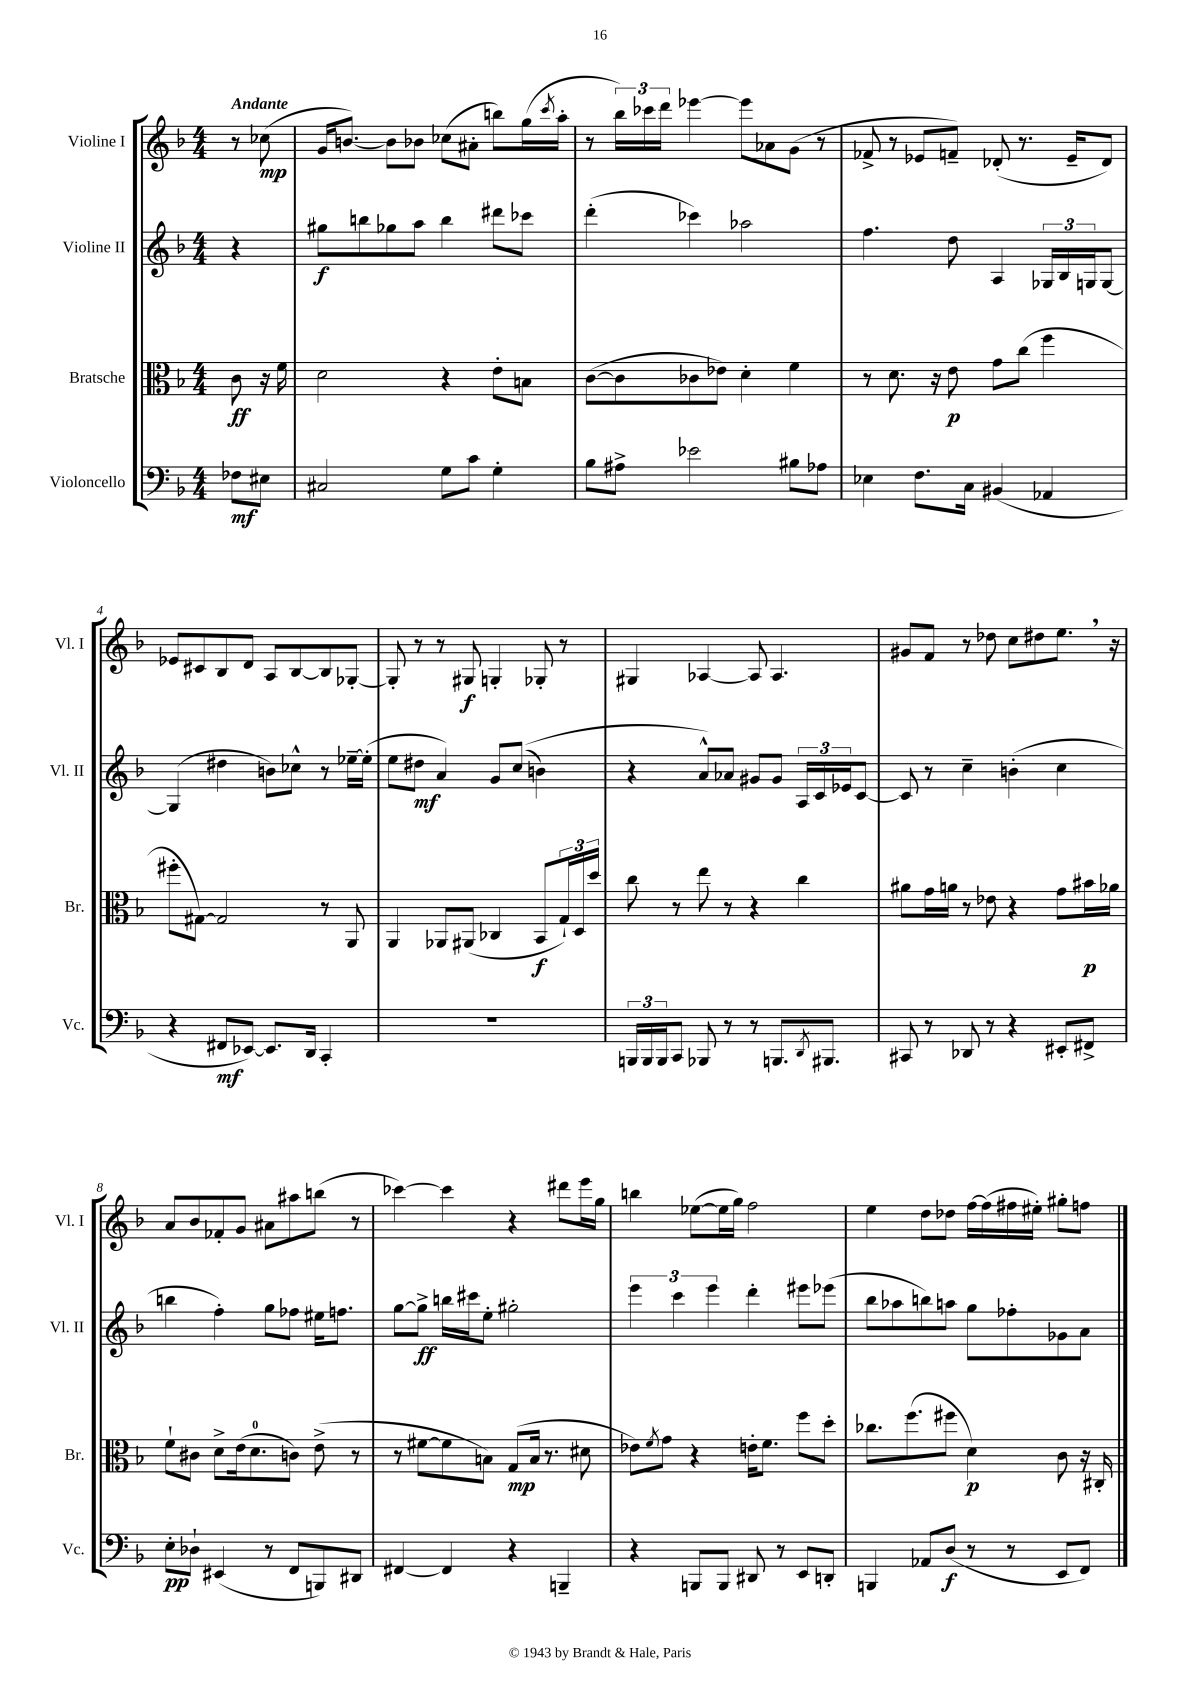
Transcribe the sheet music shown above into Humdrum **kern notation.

**kern	**kern	**kern	**kern
*staff4	*staff3	*staff2	*staff1
*clefF4	*clefC3	*clefG2	*clefG2
*k[b-]	*k[b-]	*k[b-]	*k[b-]
*M4/4	*M4/4	*M4/4	*M4/4
8F-	8c	4r	8r
8E#	16r	.	(8cc-
.	16f	.	.
=	=	=	=
2C#	2d	8gg#	16g
.	.	.	[8.b)
.	.	8bb	.
.	.	8gg-	8b]
.	.	8aa	8b-
8G	4r	4bb	(8cc-
8c	.	.	8a#'
4G'	8e'	8ddd#	8bb)
.	8B	8ccc-	(16gg
.	.	.	8qccc
.	.	.	16aa'
=	=	=	=
8B-	([8c	(4ddd'	8r
8A#^	8c]	.	24bb-)
.	.	.	24ccc-
.	.	.	24ddd
2e-	8c-	4ccc-)	[4eee-
.	8e-)	.	.
.	4d'	2aa-	8eee-]
.	.	.	8a-
8B#	4f	.	(8g
8A-	.	.	8r
=	=	=	=
4E-	8r	4.ff	8f-^
.	8.d	.	8r
8.F	.	.	8e-
.	16r	.	.
.	8e	8dd	8f~)
16C	.	.	.
(4BB#	8g	4A	(8d-'
.	(8cc	.	8.r
4AA-	4ff	24G-	.
.	.	24B-	.
.	.	.	16e-~
.	.	24G	.
.	.	[8G	8d-)
=	=	=	=
4r	8ff#'	(4G]	8e-
.	[8G#)	.	8c#
8FF#	2G#]	4dd#	8B-
[8EE-)	.	.	8d
8.EE-]	.	8b)	8A
.	.	8cc-^^	[8B-
16DD	.	.	.
4CC'	8r	8r	8B-]
.	8AA	[16ee-~	[8G-'
.	.	(16ee-']	.
=	=	=	=
1r	4AA	8ee	8G-']
.	.	8dd#	8r
.	8AA-	4a)	8r
.	(8AA#	.	8G#
.	4C-	8g	4G'
.	.	&((8cc	.
.	8BB-	4b)	8G-'
.	24G`)	.	8r
.	24D	.	.
.	24dd	.	.
=	=	=	=
24BBB	8cc	4r	4G#
24BBB	.	.	.
24BBB	.	.	.
8CC	8r	.	.
8BBB-	8ee	8a^^&)	[4A-
8r	8r	8a-	.
8r	4r	8g#	8A-]
8.BBB	.	8g#	4.A-
.	4cc	24A	.
.	.	24c	.
8qDD	.	.	.
8.BBB#	.	.	.
.	.	24e-	.
.	.	[8c	.
=	=	=	=
8CC#	8a#	8c]	8g#
8r	16g	8r	8f
.	16a	.	.
8DD-	8r	4cc~	8r
8r	8e-	.	8dd-
4r	4r	(4b'	8cc
.	.	.	8dd#
8EE#'	8g	4cc	8.ee
8FF#^	16b#	.	.
.	16a-	.	16r
=	=	=	=
8E'	8f`	4bb	8a
8D-`	8c#	.	8b-
(4EE#	8d^	4ff')	8f-'
.	(16e	.	8g
.	8.d	.	.
8r	.	8gg	8a#
8FF	8c)	8ff-	8aa#
8BBB)	(8e^	16ee#	(8bb
.	.	8.ff	.
8DD#	8r	.	8r
=	=	=	=
[4FF#	8r	[8gg	[4ccc-)
.	[8f#	8gg^]	.
4FF#]	8f#]	16bb	4ccc-]
.	.	16ccc#	.
.	8B)	8ee'	.
4r	(8G	2gg#'	4r
.	16B	.	.
.	8.r	.	.
4BBB~	.	.	8ddd#
.	8d#	.	16eee
.	.	.	16gg
=	=	=	=
4r	8e-)	6eee	4bb
.	8qf	.	.
.	8g	.	.
.	.	6ccc	.
8BBB	4r	.	([8ee-
.	.	6eee	.
8BBB	.	.	16ee-]
.	.	.	16gg)
8DD#	16e'	4ddd'	2ff
.	8.f	.	.
8r	.	.	.
8EE	8ff	8eee#	.
8DD'	8dd'	(8eee-	.
=	=	=	=
4BBB	8.cc-	8bb-	4ee
.	.	8aa-	.
.	(8.ff	.	.
8AA-	.	8bb)	8dd
(8D	8ff#	8aa	8dd-
8r	4d)	8gg	[16ff
.	.	.	(16ff]
8r	.	8ff-'	16ff#
.	.	.	16ee#')
8EE	8c	8g-	8gg#'
8FF)	16r	8a	8ff
.	16C#'	.	.
==	==	==	==
*-	*-	*-	*-
